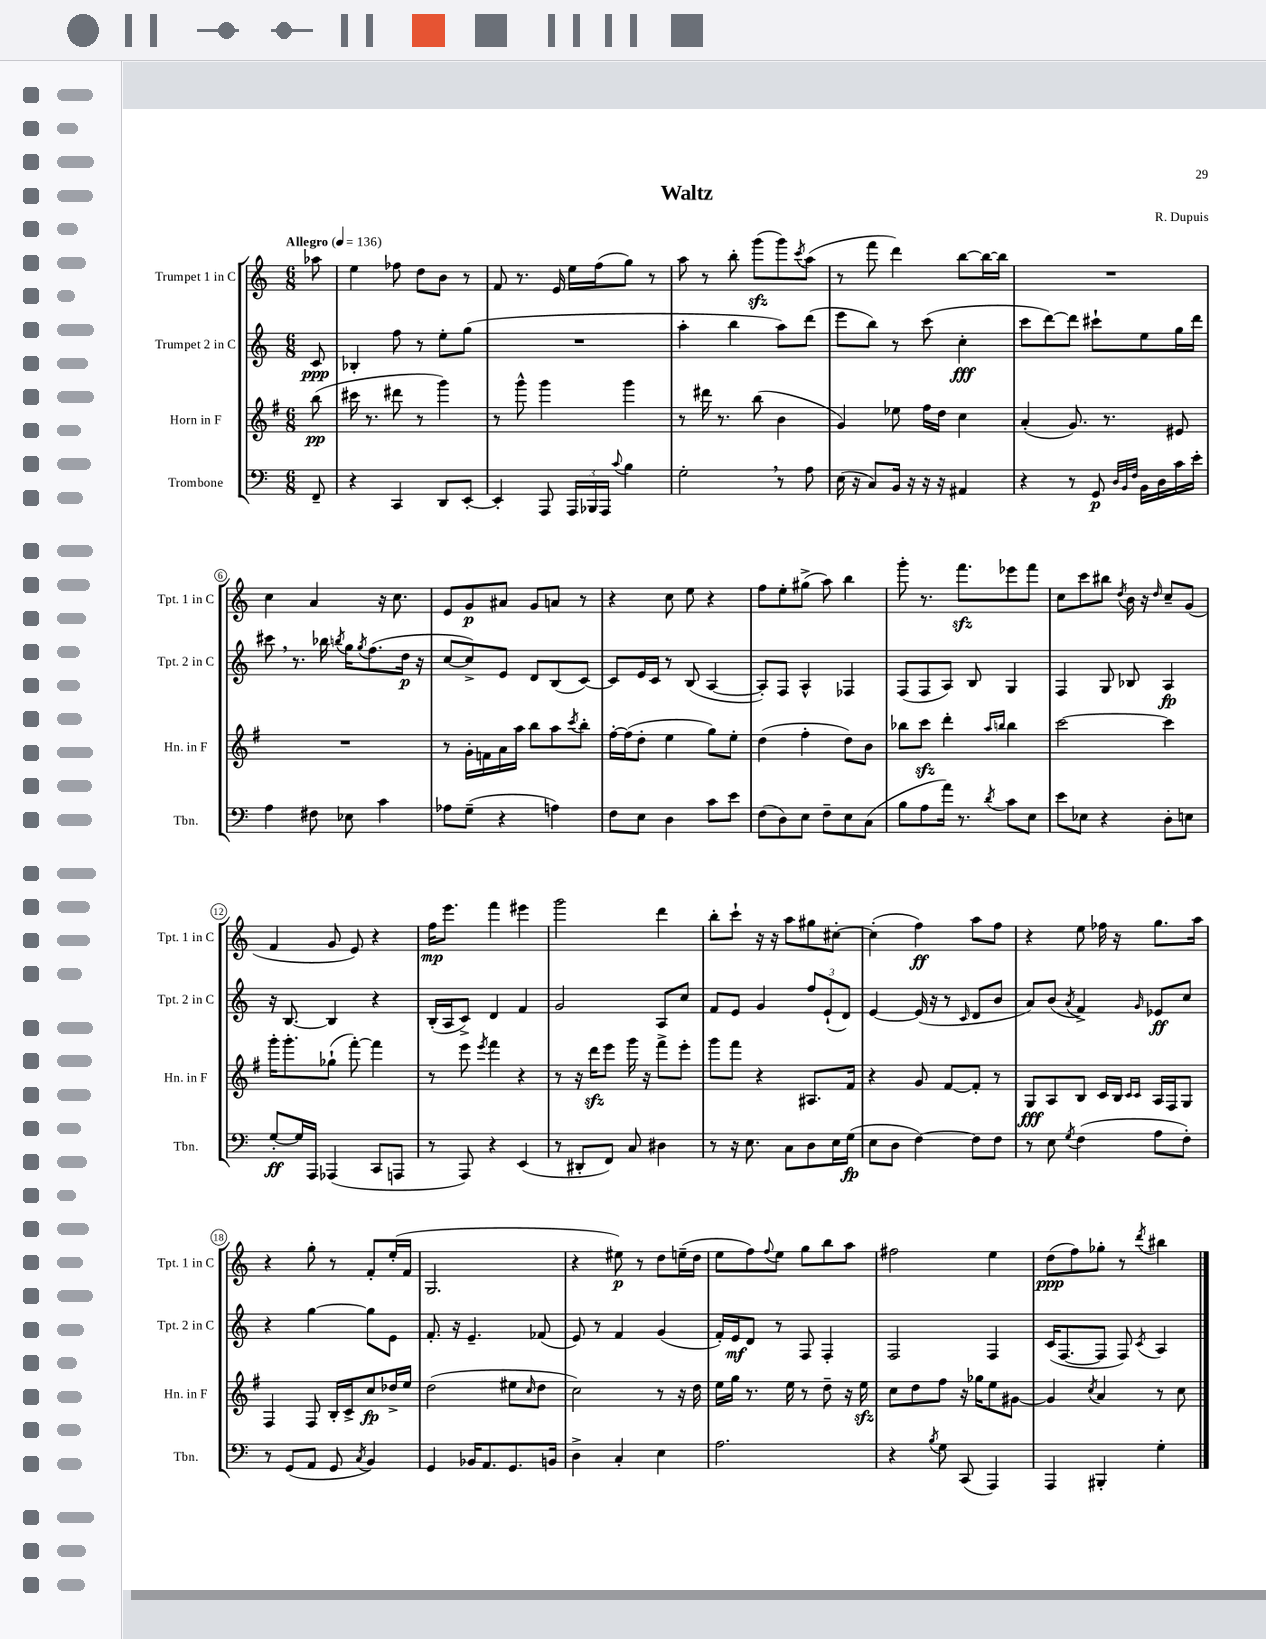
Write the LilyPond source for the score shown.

\header { title = "Waltz" composer = "R. Dupuis" }
<<
\new StaffGroup <<
\new Staff = "s0" \with { instrumentName = "Trumpet 1 in C" shortInstrumentName = "Tpt. 1 in C" } {
    \clef treble \key c \major \numericTimeSignature \time 6/8 \partial 8 \tempo "Allegro" 4 = 136
    aes''8 |
    e''4 fes''8 d''8 b'8 r8 |
    f'8 r8. e'16 e''16 f''16( g''8) r8 |
    a''8 r8 b''8-. g'''8\sfz( g'''8) \acciaccatura { c'''8 } a''8( |
    r8 f'''8 d'''4) b''8~ b''16~ b''16 |
    R2. |
    c''4 a'4 r16 c''8. |
    e'8 g'8\p ais'8 g'8 a'8 r8 |
    r4 c''8 e''8 r4 |
    f''8 e''8-. gis''8->( a''8) b''4 |
    g'''8-. r8. f'''8.\sfz ees'''8 f'''8 |
    c''8 c'''8 bis''8 \acciaccatura { d''8 } b'16 r16 \grace { d''16 } c''8-- g'8( |
    f'4 g'8 e'8) r4 |
    f''16\mp e'''8. f'''4 eis'''4 |
    g'''2 d'''4 |
    b''8-. c'''8-! r16 r16 a''8 gis''8 cis''8~-. |
    cis''4-.( f''4\ff) a''8 f''8 |
    r4 e''8 fes''16 r16 g''8. a''16 |
    r4 g''8-. r8 f'8-. e''16-.( f'16 |
    g2. |
    r4 eis''8\p) r8 d''8 e''16--( d''16 |
    e''8 f''8) \appoggiatura { f''8 } e''8 g''8 b''8 a''8 |
    fis''2 e''4 |
    d''8\ppp( f''8) ges''8-. r8 \acciaccatura { d'''8 } bis''4 \bar "|." |
}
\new Staff = "s1" \with { instrumentName = "Trumpet 2 in C" shortInstrumentName = "Tpt. 2 in C" } {
    \clef treble \key c \major \numericTimeSignature \time 6/8 \partial 8
    c'8\ppp |
    bes4-. f''8 r8 e''8-. g''8( |
    R2. |
    a''4-. b''4 a''8) d'''8( |
    e'''8 b''8) r8 c'''8( c''4-.\fff |
    c'''8 d'''8~) d'''8 cis'''8-! e''8 g''16 d'''16 |
    cis'''8 \breathe r8. bes''16 \acciaccatura { b''8 } g''16 \acciaccatura { g''8 } f''8.( d''16\p r16 |
    c''8~ c''8->) e'8 d'8 b8( c'8~) |
    c'8 e'16 c'16 r8 b8( a4~ |
    a8-.) f8 a4-^ fes4 |
    f8( f8 a8) b8 g4 |
    f4 g8 bes8 a4\fp |
    r16 b8.~ b4 r4 |
    b16-.( a16 c'8->) d'4 f'4 |
    g'2 a8 c''8 |
    f'8 e'8 g'4 \tuplet 3/2 { f''8 e'8-!( d'8) } |
    e'4~ e'16( r16 r8 \grace { c'16 } d'8 b'8 |
    a'8) b'8( \acciaccatura { a'8 } f'4->) \grace { g'16 } ees'8\ff c''8 |
    r4 g''4~ g''8 e'8 |
    f'8.-. r16 e'4.-- fes'8( |
    e'8) r8 f'4 g'4( |
    f'16-.) e'16\mf d'8 r8 f8 f4-. |
    f2 f4 |
    c'16( f8.~ f8 f8) \acciaccatura { c'8 } a4 \bar "|." |
}
\new Staff = "s2" \with { instrumentName = "Horn in F" shortInstrumentName = "Hn. in F" } {
    \clef treble \key g \major \numericTimeSignature \time 6/8 \partial 8
    b''8\pp( |
    cis'''16 r8. dis'''8 r8 g'''4) |
    r8 g'''8-^ g'''4 g'''4 |
    r8 dis'''16 r8. b''8( b'4 |
    g'4) ees''8 fis''16 d''16 c''4 |
    a'4-.( g'8.) r8. eis'8 |
    R2. |
    r8 g'16-. f'16 a'16 a''16 b''8 a''8 \acciaccatura { c'''8 } b''8-. |
    fis''16~-. fis''16( d''8-. e''4 g''8) e''8-. |
    d''4( fis''4-. d''8) b'8 |
    bes''8 c'''8\sfz d'''4-. \grace { a''16 b''16 } b''4 |
    c'''2~ c'''4 |
    g'''16-. g'''8.-. ges''8-!( fis'''8~-.) fis'''4 |
    r8 e'''8 \acciaccatura { e'''8 } fis'''4 r4 |
    r8 r16 d'''16\sfz e'''8 g'''16 r16 fis'''8-> e'''8-. |
    g'''8 fis'''8 r4 ais8. fis'16 |
    r4 g'8 fis'8~ fis'8-. r8 |
    g8\fff a8 b8 c'16 b16 \grace { c'16 c'16 } a16 fis16 g8 |
    fis4 fis8 b16-. c'16-> c''8\fp des''16-> e''16 |
    d''2( eis''8 \grace { c''16 } d''8 |
    c''2) r8 r16 d''16 |
    e''16 g''16 r8. e''16 r8 d''8-- r16 e''16\sfz |
    c''8 d''8 fis''8 r16 ges''16 e''8 gis'8~ |
    gis'4 \acciaccatura { c''8 } a'4 r8 c''8 \bar "|." |
}
\new Staff = "s3" \with { instrumentName = "Trombone" shortInstrumentName = "Tbn." } {
    \clef bass \key c \major \numericTimeSignature \time 6/8 \partial 8
    f,8-- |
    r4 c,4 d,8 e,8~-. |
    e,4-. a,,8 \tuplet 3/2 { a,,16 bes,,16 a,,16 } \appoggiatura { c'8 } b4 |
    g2-. \breathe r8 a8 |
    e16( r16 c8) b,16 r16 r16 r16 ais,4 |
    r4 r8 g,8\p \grace { d32 b,32 f32 } b,16 d16 c'16 e'16-. |
    a4 fis8 ees8 c'4 |
    aes8 g8--( r4 a4) |
    f8 e8 d4 c'8 e'8 |
    f8( d8) e8 f8-- e8 c8( |
    b8 a8 a'16) r8. \acciaccatura { d'8 } c'8 e8 |
    e'8 ees8 r4 d8-. e8 |
    g8~-.\ff g16 a,,16 aes,,4( c,8 a,,8 |
    r8 a,,8) r4 e,4( |
    r8 dis,8-. f,8) c8 dis4 |
    r8 r16 e8. c8 d8 e16 g16\fp( |
    e8 d8 f4~) f8 f8 |
    r8 e8 \acciaccatura { g8 } f4( a8 f8-.) |
    r8 g,8( a,8 g,8 \acciaccatura { c8 } b,4) |
    g,4 bes,16 a,8. g,8. b,16 |
    d4-> c4-. e4 |
    a2. |
    r4 \acciaccatura { b8 } g8 c,8( a,,4) |
    a,,4 bis,,4-. g4-. \bar "|." |
}
>>
>>
\layout { \context { \Score \override BarNumber.stencil = #(make-stencil-circler 0.1 0.3 ly:text-interface::print) } }
